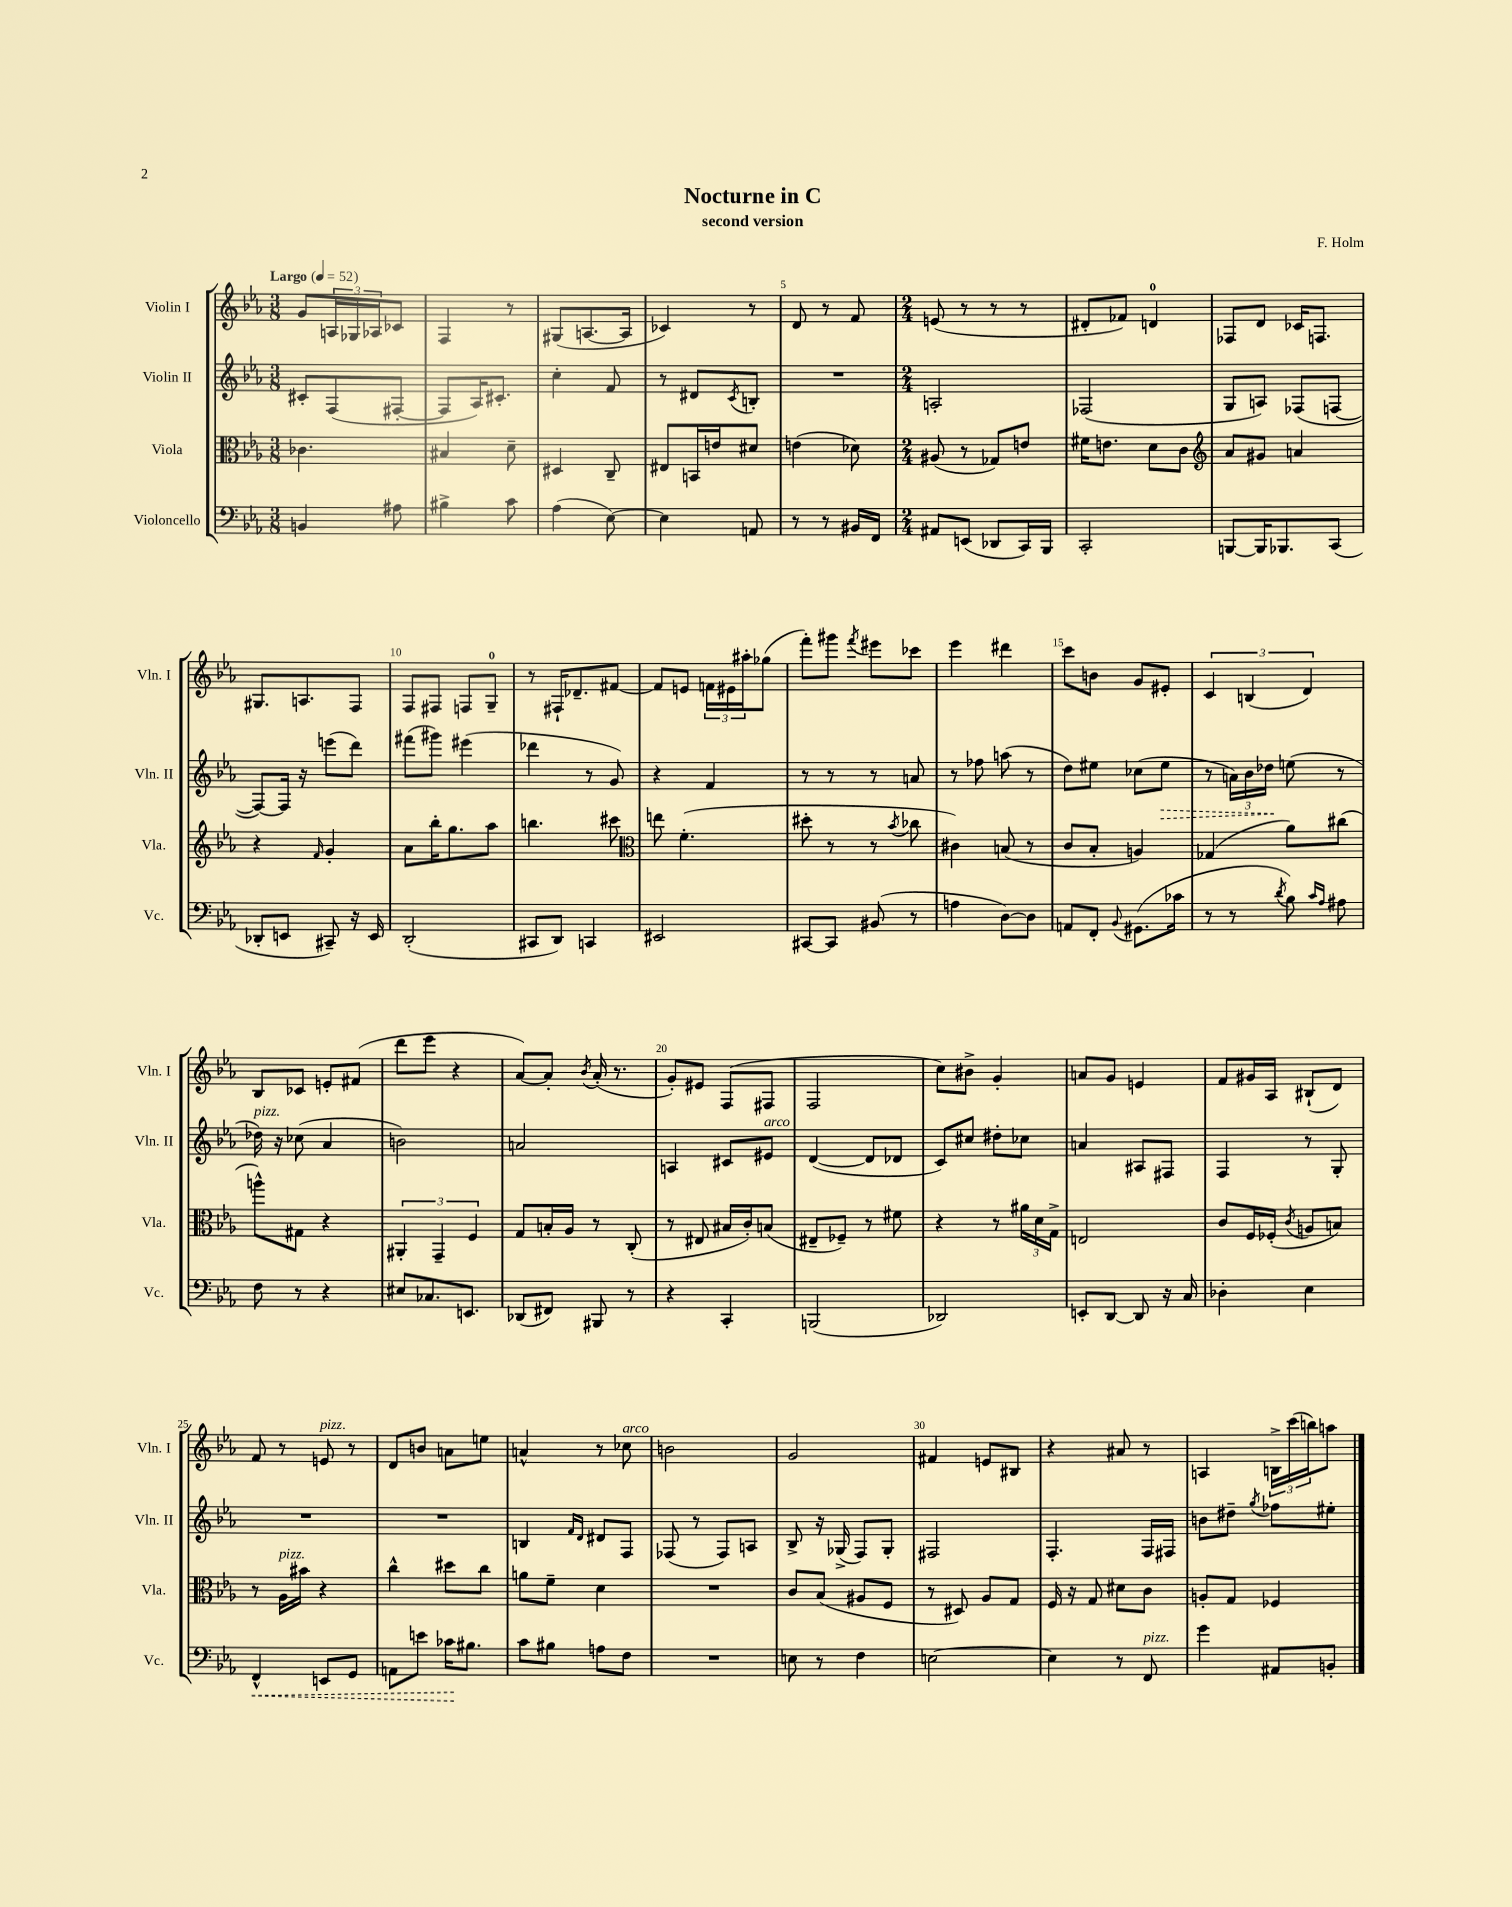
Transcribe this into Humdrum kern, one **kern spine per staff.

**kern	**kern	**kern	**kern
*staff4	*staff3	*staff2	*staff1
*clefF4	*clefC3	*clefG2	*clefG2
*k[b-e-a-]	*k[b-e-a-]	*k[b-e-a-]	*k[b-e-a-]
*M3/8	*M3/8	*M3/8	*M3/8
*MM52	*MM52	*MM52	*MM52
4BB	4.c-	8c#'	8g
.	.	(8F	24A
.	.	.	24G-
.	.	.	24A-
8A#	.	[8F#'	8c-
=	=	=	=
4B#^	4B#	8F#]	4F
.	.	16A-)	.
.	.	8.c#'	.
8c	8d~	.	8r
=	=	=	=
(4A-	4D#	4cc'	(8G#
.	.	.	[8.A
[8E-)	8C~	8f	.
.	.	.	16A]
=	=	=	=
4E-]	8E#	8r	4c-)
.	16BB	8d#	.
.	16e	.	.
.	.	8qc	.
8AA	8d#	8B'	8r
=	=	=	=
8r	(4e	4.r	8d
8r	.	.	8r
16BB#	8d-)	.	8f
16FF	.	.	.
=	=	=	=
*M2/4	*M2/4	*M2/4	*M2/4
8AA#	(8A#	2A'	(8e
(8EE	8r	.	8r
8DD-	8G-)	.	8r
16CC)	8e	.	8r
16BBB-	.	.	.
=	=	=	=
2CC'	16f#	(2F-	8d#'
.	8.e	.	.
.	.	.	8f-)
.	8d	.	4d
.	8c	.	.
=	=	=	=
*	*clefG2	*	*
[8BBB	8a-	8G	8F-
16BBB]	8g#	8A)	8d
8.BBB-	.	.	.
.	4a	(8F-	16c-
.	.	.	8.F
(8CC	.	[8F	.
=	=	=	=
8DD-'	4r	8F_)	8.G#
8EE	.	16F]	.
.	.	16r	8.A
.	16qqf	.	.
8CC#~)	4g'	(8eee	.
16r	.	8ddd)	8F
16EE	.	.	.
=	=	=	=
(2DD'	8a-	(8fff#	8F
.	16bb-'	8ggg#)	8F#
.	8.gg	.	.
.	.	(4eee#	8F
.	8aa-	.	8G~
=	=	=	=
8CC#	4.bb	4ddd-	8r
8DD)	.	.	16F#`
.	.	.	8.d-~
4CC	.	8r	.
.	8ccc#	8g)	[8f#
=	=	=	=
*	*clefC3	*	*
2EE#	8ee	4r	8f#]
.	(4.f'	.	8e
.	.	4f	24f
.	.	.	24e#
.	.	.	24aa#'
.	.	.	(8gg-
=	=	=	=
[8CC#	8dd#'	8r	8fff')
8CC#]	8r	8r	8ggg#
.	.	.	8qfff
(8BB#	8r	8r	8eee#
.	8qb-	.	.
8r	8cc-	8a	8ccc-
=	=	=	=
4A	4c#)	8r	4eee-
.	.	8ff-	.
[8D)	(8B	(8aa	4ddd#
8D]	8r	8r	.
=	=	=	=
8AA	8c	8dd)	8ccc
8FF'	8B-'	8ee#	8b
8qqBB-	.	.	.
(8.GG#	4A)	(8cc-	8g
.	.	8ee#	8e#'
16c-	.	.	.
=	=	=	=
8r	(4G-	8r	6c
8r	.	24a)	.
.	.	24b-	(6B
.	.	24dd-	.
8qd	.	.	.
8B-)	8a-)	(8ee	.
.	.	.	6d)
16qqc	.	.	.
16qqA-	.	.	.
8A#	(8cc#	8r	.
=	=	=	=
8F	8aa^^)	16dd-)	8B-
.	.	16r	.
8r	8G#	(8cc-	8c-
4r	4r	4a-	8e'
.	.	.	(8f#
=	=	=	=
8E#	6AA#'	2b)	8ddd
8.C-	.	.	8eee-
.	6GG~	.	.
.	.	.	4r
8.EE	.	.	.
.	6F	.	.
=	=	=	=
(8DD-	8G	2a	[8a-)
8FF#)	16B'	.	8a-']
.	16A-	.	.
.	.	.	8qb-
8BBB#	8r	.	(16a-'
.	.	.	8.r
8r	(8C'	.	.
=	=	=	=
4r	8r	4A	8g')
.	8E#	.	8e#
4CC'	16B#	8c#	(8F
.	16c')	.	.
.	(8B	8e#	8F#
=	=	=	=
(2BBB	8E#~	([4d	2F
.	8F-~)	.	.
.	8r	8d]	.
.	8f#	8d-	.
=	=	=	=
2DD-)	4r	8c)	8cc)
.	.	8cc#	8b#^
.	8r	8dd#'	4g'
.	24a#	8cc-	.
.	24d	.	.
.	24G^	.	.
=	=	=	=
8EE'	2E	4a	8a
[8DD	.	.	8g
8DD]	.	8A#	4e
16r	.	8F#	.
16C	.	.	.
=	=	=	=
4D-'	8c	4F	8f
.	16F	.	16g#
.	(16F-'	.	16A-
.	8qc	.	.
4E-	8A	8r	(8B#`
.	8B)	8G'	8d)
=	=	=	=
4FF^^	8r	2r	8f
.	16A-	.	8r
.	16b#	.	.
8EE	4r	.	8e
8GG	.	.	8r
=	=	=	=
8AA	4cc^^	2r	8d
8e	.	.	8b
16c-	8dd#	.	8a
8.B#	.	.	.
.	8cc	.	8ee
=	=	=	=
8c	8a	4B	4a^^
8B#	8f~	.	.
.	.	16qqf	.
.	.	16qqd	.
8A	4d	8d#	8r
8F	.	8F	8cc-
=	=	=	=
2r	2r	(8F-	2b
.	.	8r	.
.	.	8F-)	.
.	.	8A	.
=	=	=	=
8E	8c	8B-^	2g
8r	(8B-	16r	.
.	.	(16G-^	.
4F	8A#	8F)	.
.	8F	8G-'	.
=	=	=	=
[2E	8r	2F#	4f#
.	8D#)	.	.
.	8A-	.	8e
.	8G	.	8B#
=	=	=	=
4E]	16F	4.F'	4r
.	16r	.	.
.	8G	.	.
8r	8d#	.	8a#
8FF	8c	16F	8r
.	.	16F#	.
=	=	=	=
4g	8A'	8b	4A
.	8G	8dd#~	.
.	.	8qgg	.
8AA#	4F-	8ff-	24B^
.	.	.	(24ccc
.	.	.	24bb)
8BB'	.	8ee#'	8aa
==	==	==	==
*-	*-	*-	*-
